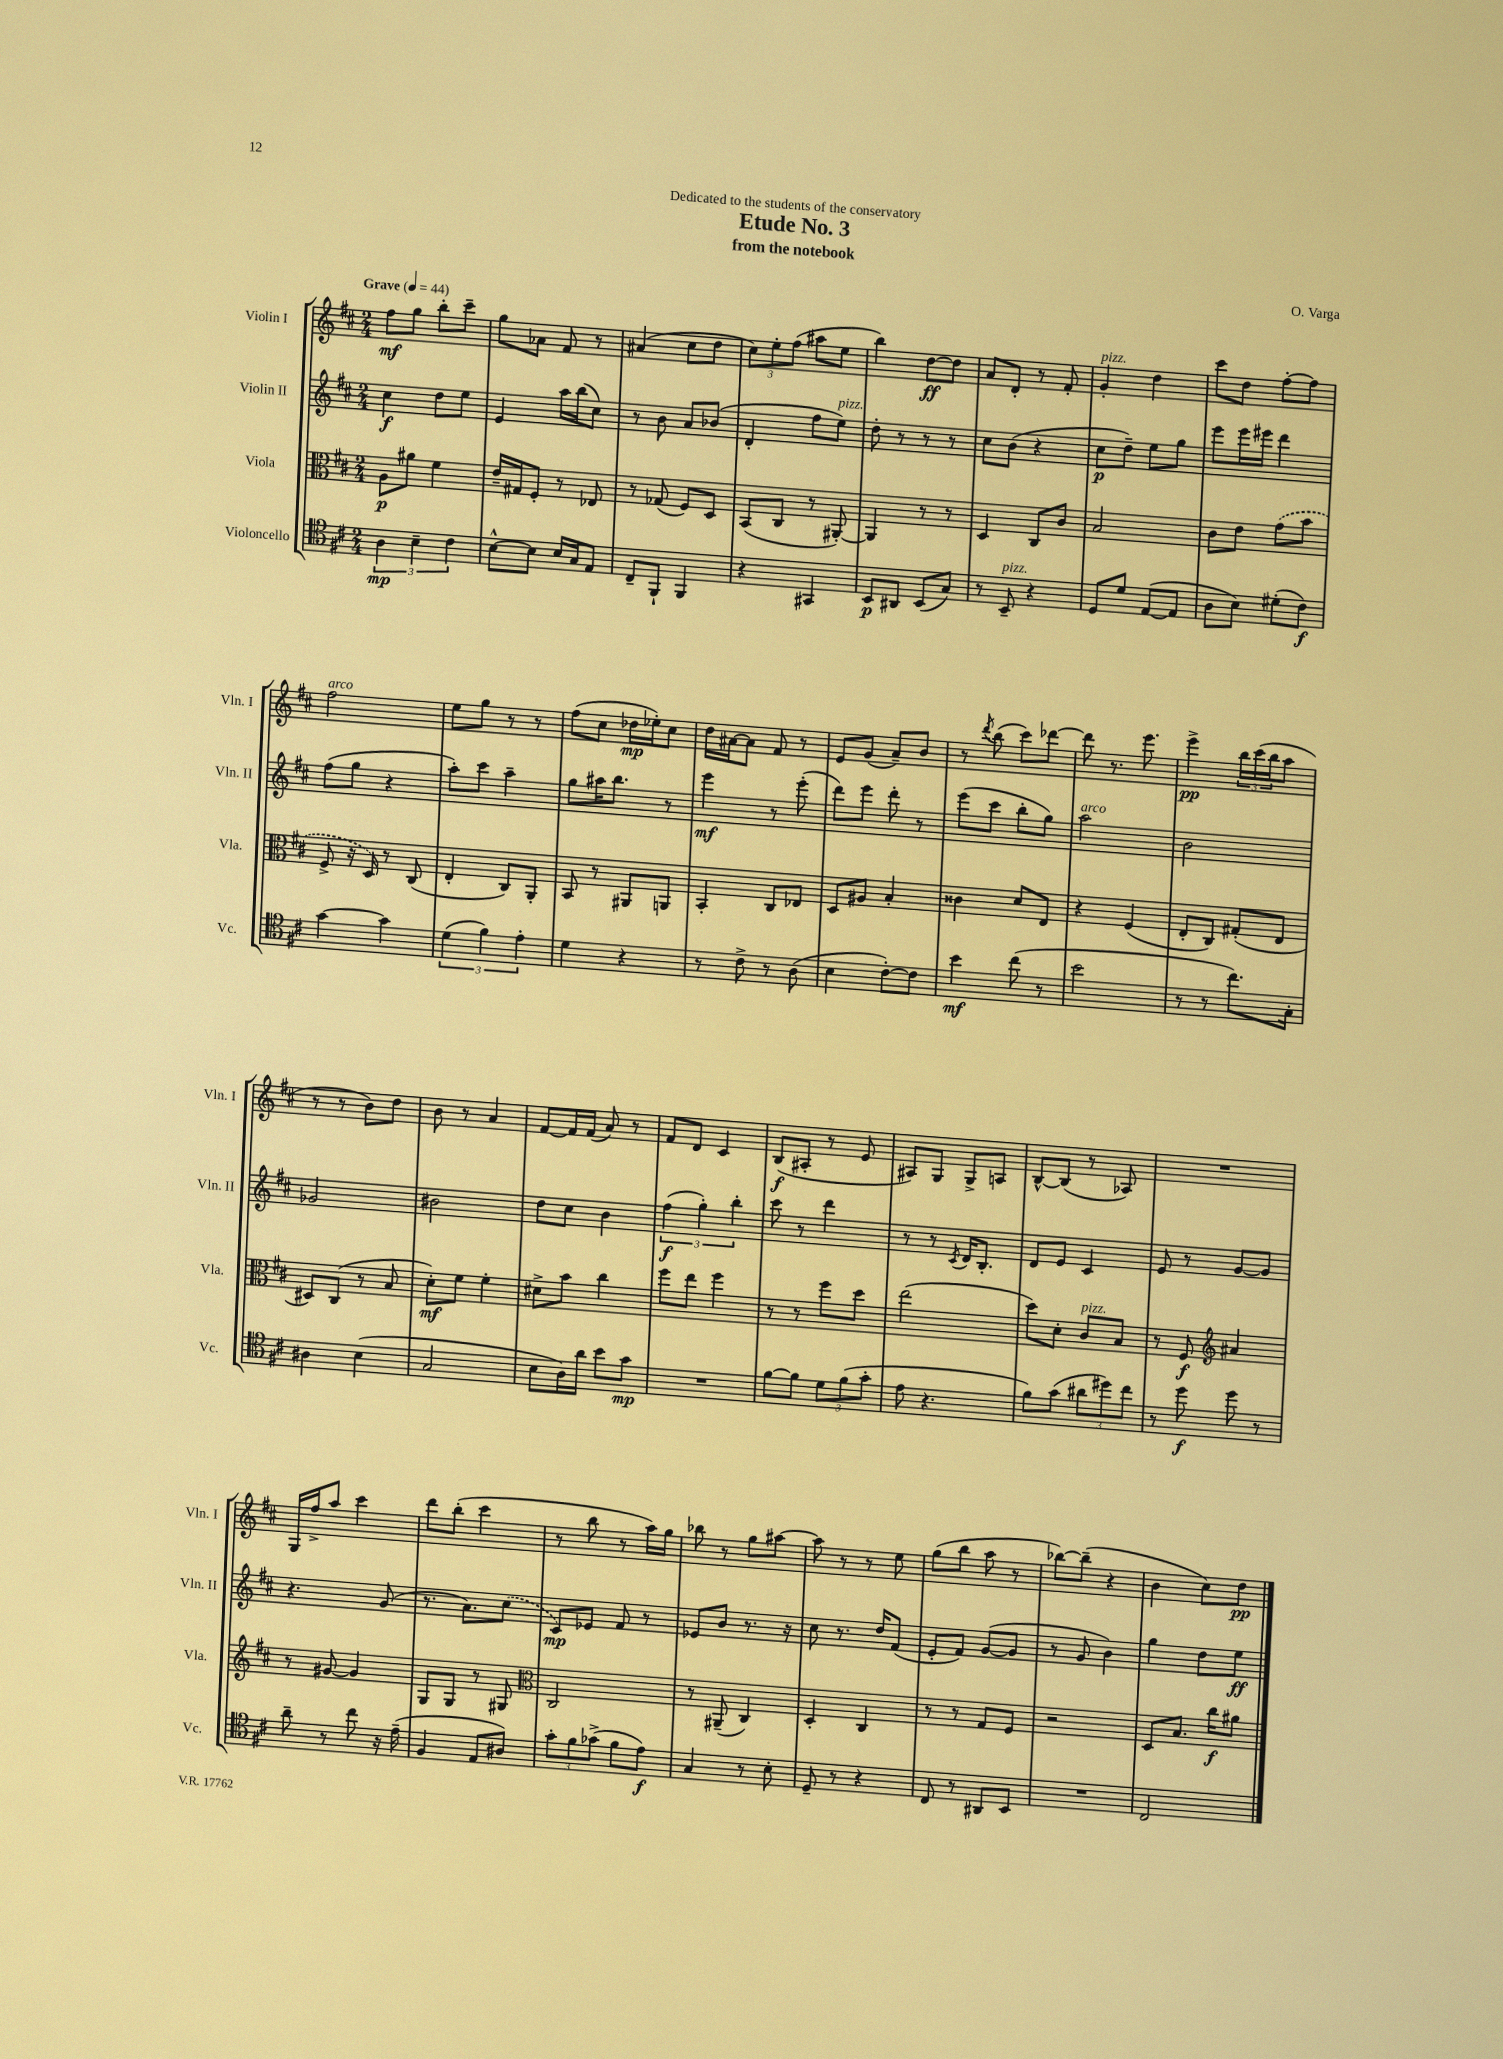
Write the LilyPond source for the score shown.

\header { title = "Etude No. 3" composer = "O. Varga" subtitle = "from the notebook" dedication = "Dedicated to the students of the conservatory" }
<<
\new StaffGroup <<
\new Staff = "s0" \with { instrumentName = "Violin I" shortInstrumentName = "Vln. I" } {
    \clef treble \key d \major \numericTimeSignature \time 2/4 \tempo "Grave" 4 = 44
    fis''8\mf g''8 b''8-. cis'''8-- |
    g''8 aes'8 fis'8 r8 |
    ais'4( cis''8 d''8 |
    \tuplet 3/2 { cis''8) e''8-. fis''8( } ais''8 e''8 |
    b''4) d''8~\ff d''8 |
    a'8 d'8-. r8 fis'8-. |
    g'4-.^\markup { \italic "pizz." } d''4 |
    cis'''8 d''8 fis''8~-. fis''8 |
    fis''2^\markup { \italic "arco" } |
    e''8 g''8 r8 r8 |
    fis''8( cis''8 des''16\mp ees''16-.) cis''8 |
    d''16 ais'16~ ais'8 fis'8 r8 |
    e'8 g'8( a'8--) b'8 |
    r8 \acciaccatura { d'''8 } b''8( cis'''8) des'''8~ |
    des'''8 r8. e'''8. |
    e'''4->\pp \tuplet 3/2 { b''16 cis'''16( b''16 } a''8 |
    r8 r8 b'8) d''8 |
    b'8 r8 a'4 |
    fis'8~ fis'16 fis'16( a'8) r8 |
    fis'8 d'8 cis'4 |
    b8\f( ais8-. r8 e'8 |
    ais8) g8 g8-> a8 |
    b8~-^ b8( r8 aes8) |
    R2 |
    g16 fis''16-> a''8 cis'''4 |
    d'''8 b''8-.( cis'''4 |
    r8 b''8 r8 a''16) g''16 |
    bes''8 r8 g''8 ais''8~ |
    ais''8 r8 r8 e''8 |
    g''8( b''8 a''8 r8 |
    bes''8~) bes''8--( r4 |
    b'4 cis''8) d''8\pp \bar "|." |
}
\new Staff = "s1" \with { instrumentName = "Violin II" shortInstrumentName = "Vln. II" } {
    \clef treble \key d \major \numericTimeSignature \time 2/4
    cis''4\f d''8 e''8 |
    e'4 a''16 b''16( cis''8) |
    r8 b'8 a'8 bes'8( |
    d'4-. fis''8 e''8^\markup { \italic "pizz." }) |
    d''8-. r8 r8 r8 |
    cis''8 b'8( r4 |
    cis''8\p d''8--) e''8 g''8 |
    e'''8 e'''16 eis'''16 d'''4 |
    fis''8( g''8 r4 |
    a''8-.) cis'''8 a''4-- |
    g''8 ais''16 b''8. r8 |
    e'''4\mf r8 e'''8-.( |
    d'''8) e'''8 d'''8-. r8 |
    e'''8( cis'''8 b''8-. g''8) |
    a''2^\markup { \italic "arco" } |
    b'2 |
    ges'2 |
    bis'2 |
    d''8 cis''8 b'4 |
    \tuplet 3/2 { fis''4\f( g''4-.) b''4-. } |
    cis'''8 r8 d'''4 |
    r8 r8 \acciaccatura { cis'8 } d'16 b8.-. |
    d'8 e'8 cis'4 |
    e'8 r8 g'8~ g'8 |
    r4. g'8( |
    r8. a'8.) \once \slurDashed cis''8( |
    cis'8\mp) ees'8 fis'8 r8 |
    ees'8 b'8 r8. r16 |
    cis''8 r8. d''16 fis'8( |
    e'8-. fis'8) g'8~( g'8 |
    r8 g'8 b'4) |
    g''4 d''8 e''8\ff \bar "|." |
}
\new Staff = "s2" \with { instrumentName = "Viola" shortInstrumentName = "Vla." } {
    \clef alto \key d \major \numericTimeSignature \time 2/4
    a8\p ais'8 fis'4 |
    e'16-- gis16 fis8-. r8 ees8 |
    r8 ges8( fis8) d8 |
    b,8( cis8 r8 ais,8~-.) |
    ais,4 r8 r8 |
    d4 cis8 cis'8 |
    b2 |
    cis'8 e'8 \once \slurDashed g'8( b'8 |
    fis8-> r16 d16) r8 cis8( |
    e4-. cis8) a,8-. |
    b,8 r8 ais,8 a,8 |
    b,4-. cis8 ees8 |
    d8 ais8 b4-. |
    cisis'4 d'8 e8 |
    r4 fis4( |
    e8-. cis8) gis8-.( e8 |
    dis8) cis8( r8 b8 |
    d'8-.\mf) fis'8 fis'4-. |
    dis'8-> b'8 cis''4 |
    fis''8 e''8 fis''4 |
    r8 r8 fis''8 d''8 |
    e''2( |
    d''8) d'8-. cis'8^\markup { \italic "pizz." } b8 |
    r8 fis8\f \clef treble ais'4 |
    r8 gis'8~ gis'4 |
    g8 g8 r8 gis8 |
    \clef alto cis2 |
    r8 ais,8--( cis4) |
    d4-. cis4 |
    r8 r8 g8 fis8 |
    r2 |
    d8 b8. cis''16\f ais'8 \bar "|." |
}
\new Staff = "s3" \with { instrumentName = "Violoncello" shortInstrumentName = "Vc." } {
    \clef tenor \key d \major \numericTimeSignature \time 2/4
    \tuplet 3/2 { a4\mp b4-- cis'4 } |
    b8~-^ b8 b16 g16 e8 |
    cis8-- fis,8-! fis,4 |
    r4 gis,4 |
    b,8\p ais,8 b,8( g8) |
    r8 b,8--^\markup { \italic "pizz." } r4 |
    d8 d'8 e8~( e8 |
    a8 b8) dis'8-.( cis'8\f) |
    g'4~ g'4 |
    \tuplet 3/2 { d'4( fis'4) e'4-. } |
    d'4 r4 |
    r8 cis'8-> r8 a8( |
    b4 cis'8~-.) cis'8 |
    b'4\mf cis''8( r8 |
    b'2 |
    r8 r8 cis''8.) g16-. |
    ais4 b4( |
    g2 |
    b8 a16) a'16 b'8 g'8\mp |
    R2 |
    fis'8~ fis'8 \tuplet 3/2 { d'8 fis'8( g'8-. } |
    e'8 r4. |
    fis'8) g'8( \tuplet 3/2 { ais'8 dis''8) cis''8 } |
    r8 d''8\f d''8 r8 |
    a'8-- r8 cis''8 r16 e'16--( |
    fis4 e8 ais8) |
    \tuplet 3/2 { g'8-. fis'8 ges'8->( } fis'8 e'8\f) |
    g4 r8 b8-. |
    d8-- r8 r4 |
    cis8 r8 ais,8 b,8 |
    R2 |
    cis2 \bar "|." |
}
>>
>>
\layout { \context { \Score \remove "Bar_number_engraver" } }
